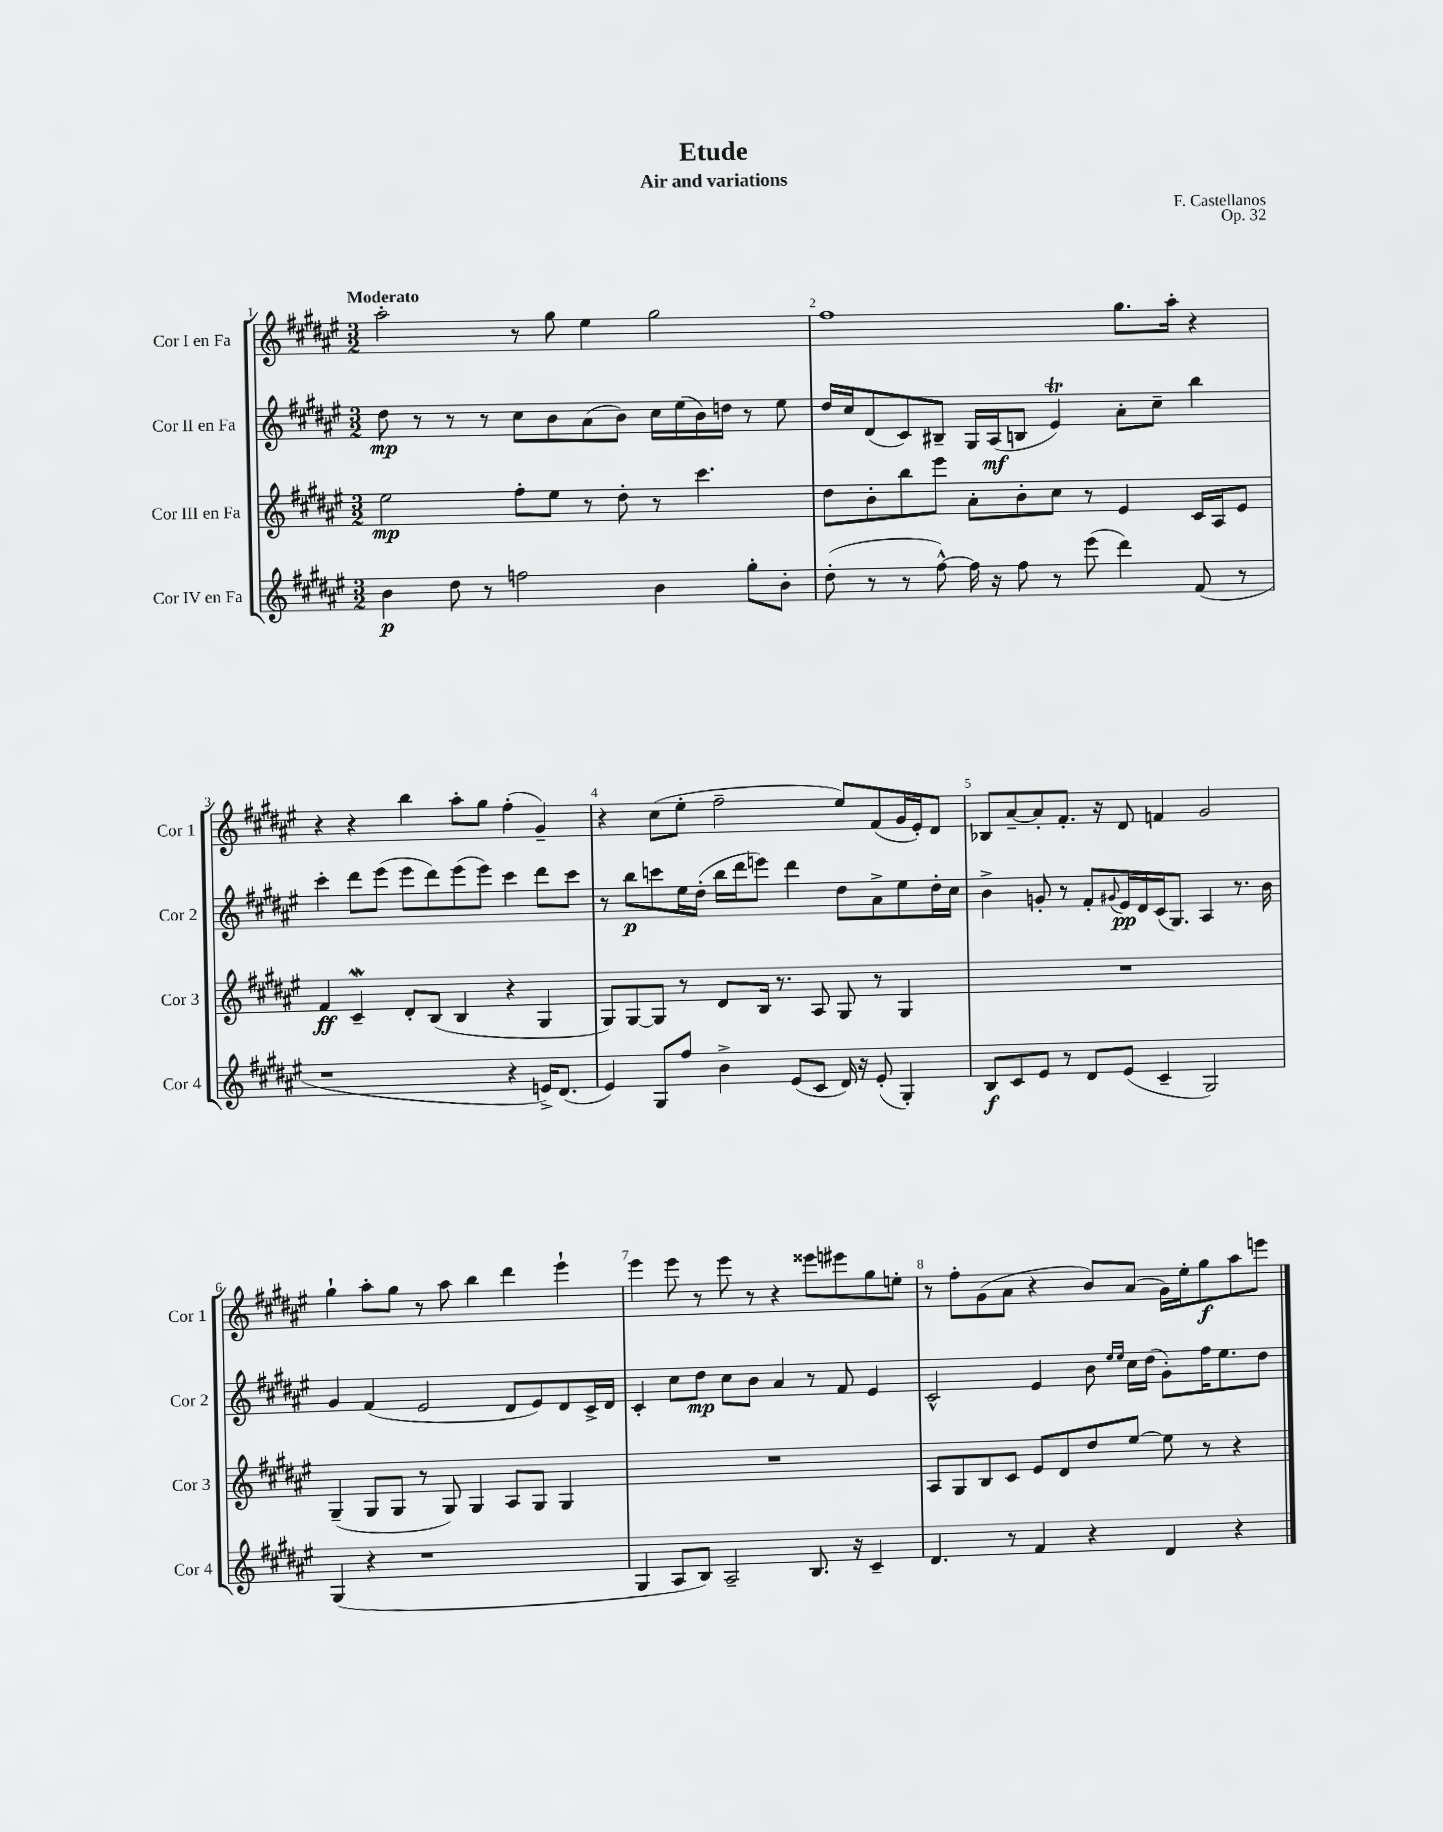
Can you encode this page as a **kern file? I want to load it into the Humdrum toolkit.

**kern	**dynam	**kern	**dynam	**kern	**dynam	**kern	**dynam
*part4	*part4	*part3	*part3	*part2	*part2	*part1	*part1
*staff4	*staff4	*staff3	*staff3	*staff2	*staff2	*staff1	*staff1
*I"Cor IV en Fa	*	*I"Cor III en Fa	*	*I"Cor II en Fa	*	*I"Cor I en Fa	*
*I'Cor 4	*	*I'Cor 3	*	*I'Cor 2	*	*I'Cor 1	*
*clefG2	*	*clefG2	*	*clefG2	*	*clefG2	*
*k[f#c#g#d#a#e#]	*	*k[f#c#g#d#a#e#]	*	*k[f#c#g#d#a#e#]	*	*k[f#c#g#d#a#e#]	*
*M3/2	*	*M3/2	*	*M3/2	*	*M3/2	*
=1	=1	=1	=1	=1	=1	=1	=1
!	!	!	!	!	!	!LO:TX:a:B:t=Moderato	!
4b\	p	2ee#\	mp	8dd#\	mp	2aa#'\	.
.	.	.	.	8r	.	.	.
8dd#\	.	.	.	8r	.	.	.
8r	.	.	.	8r	.	.	.
2ffn\	.	8ff#'\L	.	8cc#\L	.	8r	.
.	.	8ee#\J	.	8b\	.	8gg#\	.
.	.	8r	.	(8a#\	.	4ee#\	.
.	.	8dd#'\	.	8b\J)	.	.	.
4b\	.	8r	.	16cc#\LL	.	2gg#\	.
.	.	.	.	(16ee#\	.	.	.
.	.	4.ccc#\	.	16b\)	.	.	.
.	.	.	.	16ddn\JJ	.	.	.
8gg#'\L	.	.	.	8r	.	.	.
8b'\J	.	.	.	8ee#\	.	.	.
=2	=2	=2	=2	=2	=2	=2	=2
(8dd#'\	.	8dd#\L	.	16dd#/LL	.	1ff#	.
.	.	.	.	16cc#/J	.	.	.
8r	.	8b'\	.	(8d#/	.	.	.
8r	.	8bb\	.	8c#/)	.	.	.
[8ff#^^\)	.	8eee#\J	.	8B#X~/J	.	.	.
16ff#\]	.	8a#'\L	.	16G#/LL	.	.	.
16r	.	.	.	(16A#/J	mf	.	.
8ff#\	.	8b'\	.	8Bn/J	.	.	.
8r	.	8cc#\J	.	4e#t/)	.	.	.
(8eee#\	.	8r	.	.	.	.	.
4ddd#\)	.	4e#/	.	8a#'\L	.	8.gg#\L	.
.	.	.	.	8cc#~\J	.	.	.
.	.	.	.	.	.	16aa#'\Jk	.
(8f#/	.	16c#/LL	.	4bb\	.	4r	.
.	.	16A#/J	.	.	.	.	.
8r	.	8e#/J	.	.	.	.	.
!!LO:LB:g=z
=3	=3	=3	=3	=3	=3	=3	=3
1r	.	4f#/	ff	4ccc#'\	.	4r	.
.	.	4c#W~/	.	8ddd#\L	.	4r	.
.	.	.	.	(8eee#\J	.	.	.
.	.	8d#'/L	.	8eee#\L	.	4bb\	.
.	.	(8B/J	.	8ddd#\)	.	.	.
.	.	4B/	.	(8eee#\	.	8aa#'\L	.
.	.	.	.	8eee#\J)	.	8gg#\J	.
4r	.	4r	.	4ccc#\	.	(4ff#'\	.
16en^/KL)	.	4G#/	.	8ddd#\L	.	4g#~/)	.
(8.d#/J	.	.	.	.	.	.	.
.	.	.	.	8ccc#\J	.	.	.
=4	=4	=4	=4	=4	=4	=4	=4
4e#/)	.	8G#/L)	.	8r	.	4r	.
.	.	[8G#/	.	8bb\L	p	.	.
8G#/L	.	8G#/J]	.	8cccn\	.	(8cc#\L	.
8ff#/J	.	8r	.	16ee#\L	.	8ee#'\J	.
.	.	.	.	(16dd#'\JJ	.	.	.
4b^\	.	8d#/L	.	16bb\LL	.	2ff#~\	.
.	.	.	.	16ddd#\J	.	.	.
.	.	16B/Jk	.	8eeen\J)	.	.	.
.	.	8.r	.	.	.	.	.
(8e#/L	.	.	.	4ddd#\	.	.	.
8c#/J	.	8A#/	.	.	.	.	.
16d#/)	.	8G#/	.	8dd#\L	.	8ee#/L)	.
16r	.	.	.	.	.	.	.
(8e#'/	.	8r	.	8a#^\	.	(8f#/	.
4G#'/)	.	4G#/	.	8ee#\	.	16g#/L	.
.	.	.	.	.	.	16e#'/J)	.
.	.	.	.	16dd#'\L	.	8d#/J	.
.	.	.	.	16cc#\JJ	.	.	.
=5	=5	=5	=5	=5	=5	=5	=5
8B/L	f	1.r	.	4b^\	.	8B-X/L	.
8c#/	.	.	.	.	.	[8a#~/	.
8e#/J	.	.	.	8gn'/	.	8a#'/]	.
8r	.	.	.	8r	.	8.f#'/J	.
8d#/L	.	.	.	8f#'/L	.	.	.
.	.	.	.	.	.	16r	.
.	.	.	.	8qqg#X/	.	.	.
(8e#/J	.	.	.	16e#/L	pp	8d#/	.
.	.	.	.	16d#/	.	.	.
4c#~/	.	.	.	(16c#/J	.	4fn/	.
.	.	.	.	8.G#/J)	.	.	.
2G#/)	.	.	.	4A#/	.	2g#/	.
.	.	.	.	8.r	.	.	.
.	.	.	.	16b\	.	.	.
!!LO:LB:g=z
=6	=6	=6	=6	=6	=6	=6	=6
(4G#/	.	(4G#~/	.	4g#/	.	4gg#`\	.
4r	.	8G#/L	.	(4f#/	.	8aa#'\L	.
.	.	8G#/J	.	.	.	8gg#\J	.
1r	.	8r	.	2e#/	.	8r	.
.	.	8G#/)	.	.	.	8aa#\	.
.	.	4G#/	.	.	.	4bb\	.
.	.	8A#/L	.	8d#/L	.	4ddd#\	.
.	.	8G#/J	.	8e#/)	.	.	.
.	.	4G#/	.	8d#/	.	4eee#`\	.
.	.	.	.	16c#^/L	.	.	.
.	.	.	.	16d#/JJ	.	.	.
=7	=7	=7	=7	=7	=7	=7	=7
4G#/	.	1.r	.	4c#'/	.	4eee#\	.
8A#/L	.	.	.	8cc#\L	.	8eee#\	.
8B/J)	.	.	.	8dd#\J	mp	8r	.
2A#~/	.	.	.	8cc#\L	.	8eee#\	.
.	.	.	.	8b\J	.	8r	.
.	.	.	.	4a#/	.	4r	.
8.B/	.	.	.	8r	.	8eee##X\L	.
.	.	.	.	8f#/	.	8eee#X\	.
16r	.	.	.	.	.	.	.
4c#~/	.	.	.	4e#/	.	8gg#\	.
.	.	.	.	.	.	8een'\J	.
=8	=8	=8	=8	=8	=8	=8	=8
4.d#/	.	8A#/L	.	2c#^^/	.	8r	.
.	.	8G#/	.	.	.	8ff#'\L	.
.	.	8B/	.	.	.	(8g#\	.
8r	.	8c#/J	.	.	.	8a#\J	.
4f#/	.	8e#/L	.	4e#/	.	4r	.
.	.	8d#/	.	.	.	.	.
4r	.	8dd#/	.	8b\	.	8b/L)	.
.	.	.	.	16qqee#/LL	.	.	.
.	.	.	.	16qqee#/JJ	.	.	.
.	.	[8ee#/J	.	16cc#\LL	.	(8a#/J	.
.	.	.	.	(16dd#\JJ	.	.	.
4d#/	.	8ee#\]	.	8g#'\L)	.	16g#\LL)	.
.	.	.	.	.	.	16ee#'\J	.
.	.	8r	.	16ff#\K	.	8gg#\	f
.	.	.	.	8.ee#\	.	.	.
4r	.	4r	.	.	.	8aa#\	.
.	.	.	.	8dd#\J	.	8eeen\J	.
==	==	==	==	==	==	==	==
*-	*-	*-	*-	*-	*-	*-	*-
